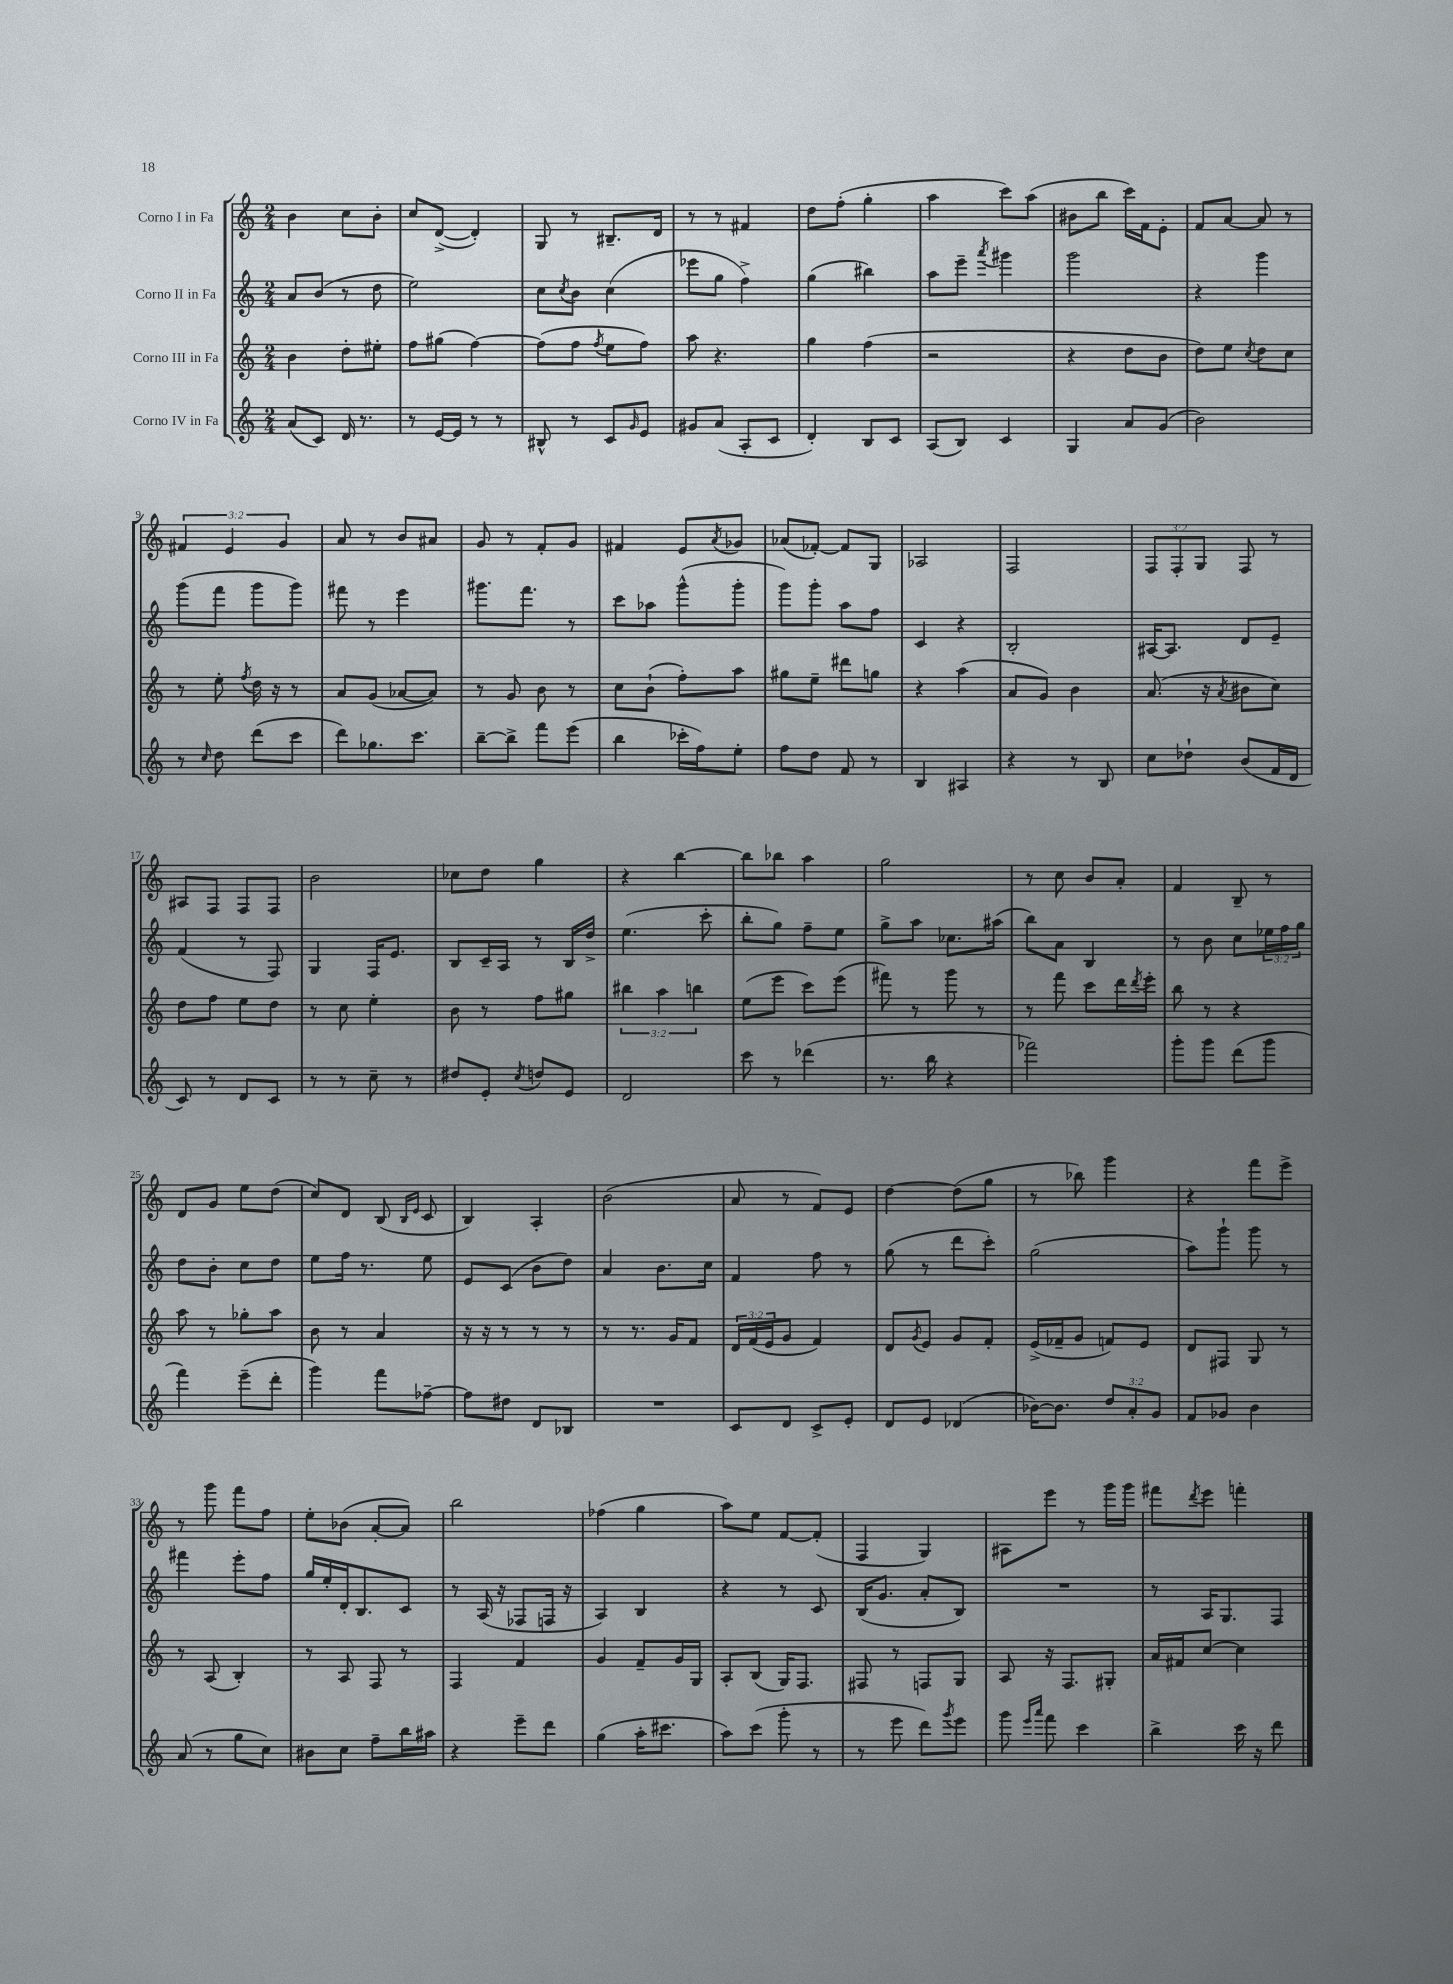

**kern	**kern	**kern	**kern
*staff4	*staff3	*staff2	*staff1
*clefG2	*clefG2	*clefG2	*clefG2
*k[]	*k[]	*k[]	*k[]
*M2/4	*M2/4	*M2/4	*M2/4
(8a/L	4b\	8a/L	4b\
8c/J)	.	(8b/J	.
16d/	8dd'\L	8r	8cc\L
8.r	.	.	.
.	8ee#'\J	8dd\	8b'\J
=	=	=	=
8r	8ff\L	2ee\)	8cc/L
[16e/LL	(8gg#\J	.	([8d^/J
16e/]JJ	.	.	.
8r	[4ff\)	.	4d'/])
8r	.	.	.
=	=	=	=
8B#^^/	(8ff\]L	8cc\L	8G/
.	.	8qcc/	.
8r	8ff\J	8b\J	8r
.	8qff/	.	.
8c/L	8ee\L	(4cc\	8.B#~/L
16qqg/	.	.	.
8e/J	8ff\J)	.	.
.	.	.	16d/Jk
=	=	=	=
8g#/L	8aa\	8eee-\L	8r
(8a/J	4.r	8gg\J	8r
8A'/L	.	4ff^\)	4f#/
8c/J	.	.	.
=	=	=	=
4d'/)	4gg\	(4gg\	8dd\L
.	.	.	(8ff'\J
8B/L	(4ff\	4bb#\)	4gg'\
8c/J	.	.	.
=	=	=	=
(8A/L	2r	8aa\L	4aa\
8B/J)	.	8eee~\J	.
.	.	8qaaa/	.
4c/	.	4ggg#\	8ccc\L)
.	.	.	(8aa\J
=	=	=	=
4G/	4r	2ggg\	8b#\L
.	.	.	8bb\J
8a/L	8dd\L	.	16ccc\LL)
.	.	.	16f\J
(8g/J	8b\J	.	8e'\J
=	=	=	=
2b\)	8dd\L)	4r	8f/L
.	8ee\J	.	[8a/J
.	8qcc/	.	.
.	8dd\L	4ggg\	8a/]
.	8cc\J	.	8r
=	=	=	=
8r	8r	(8ggg\L	6f#/
16qqcc/	.	.	.
8dd\	8ee'\	8fff\J	.
.	.	.	6e/
.	8qff/	.	.
(8ddd\L	16dd\	8ggg\L	.
.	16r	.	.
.	.	.	6g/
8ccc\J	8r	8ggg\J)	.
=	=	=	=
8ddd\L)	8a/L	8fff#\	8a/
8.gg-\	(8g/J	8r	8r
.	[8a-/L	4eee\	8b/L
8.ccc\J	.	.	.
.	8a-/]J)	.	8a#/J
=	=	=	=
[8bb~\L	8r	8.ggg#\L	8g/
8bb^\]J	8g/	.	8r
.	.	8.fff\J	.
8fff\L	8b\	.	8f'/L
(8eee\J	8r	8r	8g/J
=	=	=	=
4bb\	8cc\L	8ccc\L	4f#/
.	(8b`\J	8aa-\J	.
16ccc-'\LL	8ff'\L)	(8ggg^^\L	8e/L
16ff\J)	.	.	.
.	.	.	8qa/
8ee'\J	8aa\J	8ggg'\J	8g-/J
=	=	=	=
8ff\L	8gg#\L	8ggg\L)	(8a-/L
8dd\J	8ee~\J	8ggg'\J	[8f-'/J)
8f/	8ddd#\L	8aa\L	8f-/]L
8r	8gg\J	8ff\J	8G/J
=	=	=	=
4B/	4r	4c/	2A-/
4A#/	(4aa\	4r	.
=	=	=	=
4r	8a/L	2B'/	2F/
.	8g/J)	.	.
8r	4b\	.	.
8B/	.	.	.
=	=	=	=
8cc\L	(8.a/	[16A#/LK	12F/L
.	.	8.A#/]J	.
.	.	.	12F'/
8dd-`\J	.	.	.
.	.	.	12G/J
.	16r	.	.
.	8qa/	.	.
(8b/L	8b#\L	8d/L	8F/
16f/L	8cc\J)	8e~/J	8r
16d/JJ	.	.	.
=	=	=	=
8c/)	8dd\L	(4f/	8A#/L
8r	8ff\J	.	8F/J
8d/L	8ee\L	8r	8F/L
8c/J	8dd\J	8F/)	8F/J
=	=	=	=
8r	8r	4G/	2b\
8r	8cc\	.	.
8cc~\	4ee'\	16F/LK	.
.	.	8.e/J	.
8r	.	.	.
=	=	=	=
8dd#/L	8b\	8B/L	8cc-\L
8e'/J	8r	16c~/L	8dd\J
.	.	16A/JJ	.
8qcc/	.	.	.
8dd/L	8ff\L	8r	4gg\
8e/J	8gg#\J	16B/LL	.
.	.	16dd^/JJ	.
=	=	=	=
2d/	6bb#\	(4.ee\	4r
.	6aa\	.	.
.	.	.	[4bb\
.	6bb\	.	.
.	.	8ccc'\	.
=	=	=	=
8ccc\	(8ee\L	8bb'\L	8bb\]L
8r	8eee\J	8gg\J)	8bb-\J
(4ddd-\	8ccc\L)	8ff~\L	4aa\
.	(8eee\J	8ee\J	.
=	=	=	=
8.r	8fff#\)	8gg^\L	2gg\
.	8r	8aa\J	.
16bb\	.	.	.
4r	8ggg\	8.cc-\L	.
.	8r	.	.
.	.	(16aa#\Jk	.
=	=	=	=
2fff-\)	8r	8bb\L)	8r
.	8fff\	8a\J	8cc\
.	8ccc\L	4B/	8b/L
.	16ddd\L	.	8a'/J
.	8qddd/	.	.
.	16eee'\JJ	.	.
=	=	=	=
8ggg'\L	8bb\	8r	4f/
8ggg\J	8r	8b\	.
(8ddd\L	4r	8cc\L	8B~/
8ggg\J	.	24ee-\L	8r
.	.	24ff\	.
.	.	24gg\JJ	.
=	=	=	=
4fff\)	8aa\	8dd\L	8d/L
.	8r	8b'\J	8g/J
(8eee~\L	8gg-'\L	8cc\L	8ee\L
8ddd'\J	8aa\J	8dd\J	(8dd\J
=	=	=	=
4ggg\)	8b\	8ee\L	8cc/L)
.	8r	16ff\Jk	8d/J
.	.	8.r	.
8fff\L	4a/	.	(8B/
.	.	.	16qqB/LL
.	.	.	16qqe/JJ
[8ff-~\J	.	8ee\	8c/
=	=	=	=
8ff-\]L	16r	8e/L	4B/)
.	16r	.	.
8dd#\J	8r	(8c/J	.
8d/L	8r	8b\L	4A'/
8B-/J	8r	8dd\J)	.
=	=	=	=
2r	8r	4a/	(2b\
.	8.r	.	.
.	.	8.b\L	.
.	16g/LK	.	.
.	8f/J	.	.
.	.	16cc\Jk	.
=	=	=	=
8c/L	24d/LL	4f/	8a/
.	(24f/	.	.
.	24e/J	.	.
8d/J	8g/J	.	8r
8c^/L	4f/)	8ff\	8f/L)
8e'/J	.	8r	8e/J
=	=	=	=
8d/L	8d/L	(8gg\	[4dd\
.	8qg/	.	.
8e/J	8e/J	8r	.
(4d-/	8g/L	8ddd\L	(8dd\]L
.	8f'/J	8ccc'\J)	8gg\J
=	=	=	=
[16b-\LK)	(16e^/LL	(2gg\	8r
8.b-\]J	16f-~/J	.	.
.	8g/J	.	8bb-\)
12dd/L	8f/L)	.	4ggg\
12a'/	.	.	.
.	8e/J	.	.
12g/J	.	.	.
=	=	=	=
8f/L	8d/L	8aa\L)	4r
8g-/J	8F#/J	8ggg`\J	.
4b\	8G/	8ggg\	8fff\L
.	8r	8r	8eee^\J
=	=	=	=
(8a/	8r	4fff#\	8r
8r	(8A/	.	8ggg\
8gg\L	4B'/)	8eee'\L	8fff\L
8cc\J)	.	8ff\J	8ff\J
=	=	=	=
8b#\L	8r	16gg/LL	8ee'\L
.	.	16ee'/	.
8cc\J	8A/	16d'/J	(8b-\J
.	.	8.B/	.
8ff~\L	8F/	.	[8a'/L
16bb\L	8r	8c/J	8a/]J)
16aa#\JJ	.	.	.
=	=	=	=
4r	4F/	8r	2bb\
.	.	(16A/	.
.	.	16r	.
8eee~\L	4f/	8F-/L	.
8ddd\J	.	16F/Jk	.
.	.	16r	.
=	=	=	=
(4gg\	4g/	4A/)	(4ff-\
16aa'\LK	8f~/L	4B/	4gg\
8.ccc#\J	.	.	.
.	16g/L	.	.
.	16G/JJ	.	.
=	=	=	=
8aa\L)	8A'/L	4r	8aa\L)
(8ccc\J	(8B/J	.	8ee\J
8ggg'\	16G/LK)	8r	[8f/L
.	8.F/J	.	.
8r	.	8c/	(8f'/]J
=	=	=	=
8r	8F#/	(16B/LK	4F/
.	.	8.g/J	.
8eee\	8r	.	.
8ddd\L)	8F/L	8a'/L	4G/)
8qggg/	.	.	.
8eee\J	8G/J	8B/J)	.
=	=	=	=
8ggg\	8A/	2r	8A#\L
16qqeee/LL	.	.	.
16qqaaa/JJ	.	.	.
8fff\	16r	.	8eee\J
.	8.F/L	.	.
4ccc\	.	.	8r
.	8G#'/J	.	16ggg\LL
.	.	.	16ggg\JJ
=	=	=	=
4bb^\	16a/LL	8r	8fff#\L
.	16f#/J	.	.
.	.	.	8qddd/
.	[8cc/J	16A/LK	8eee\J
.	.	8.G/	.
16ccc\	4cc\]	.	4fff'\
16r	.	.	.
8ddd\	.	8F/J	.
==	==	==	==
*-	*-	*-	*-
